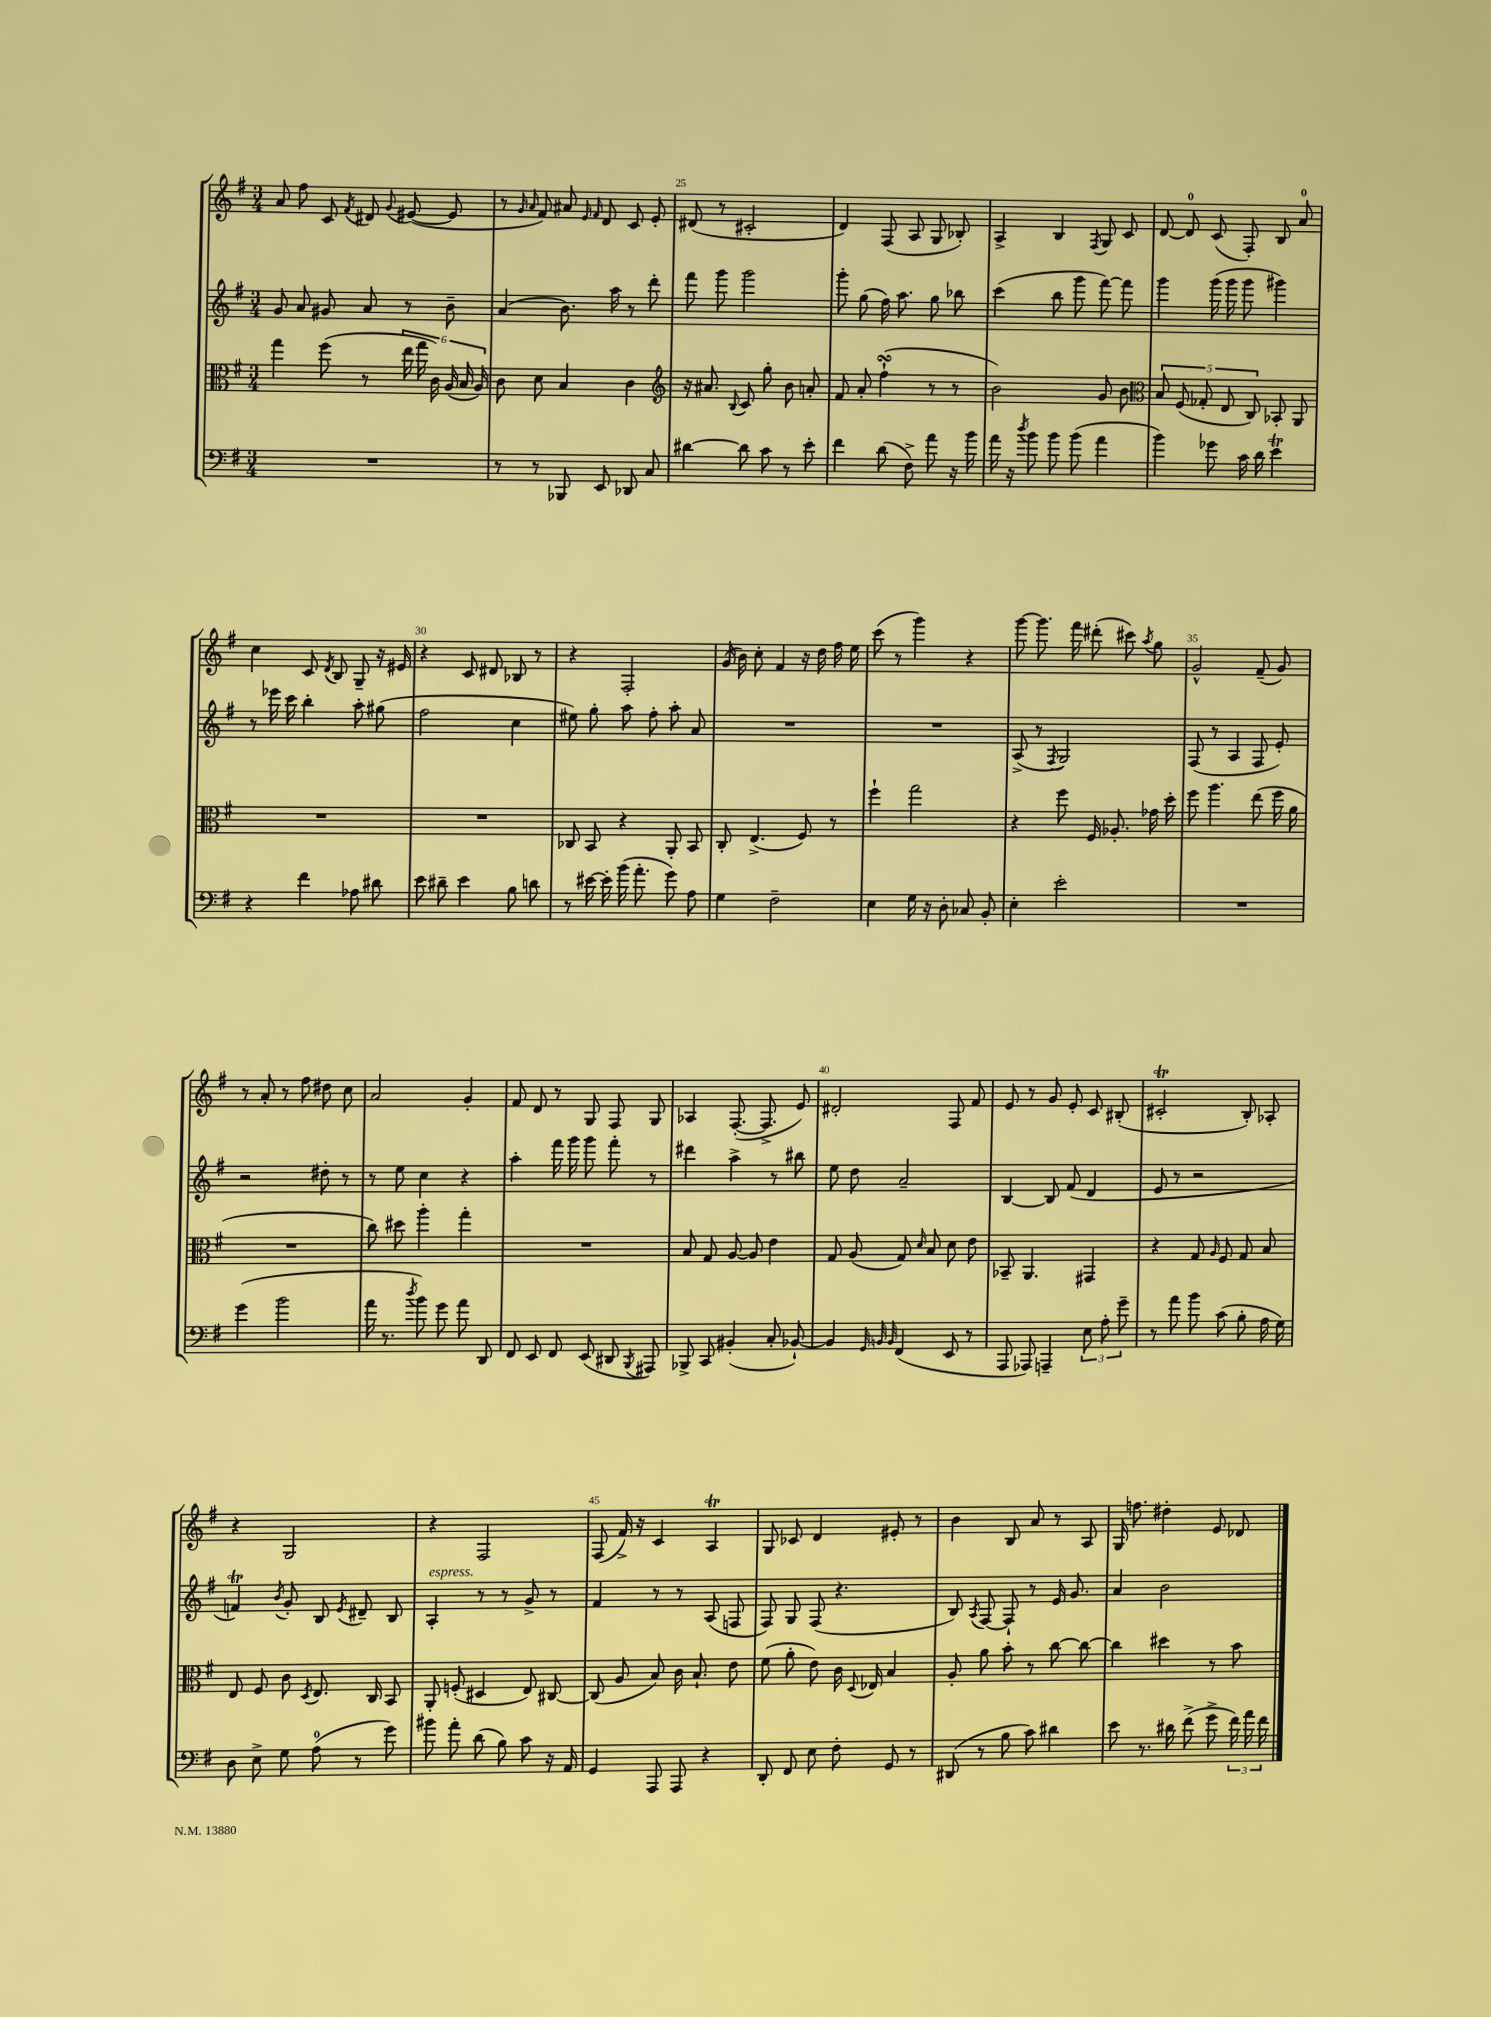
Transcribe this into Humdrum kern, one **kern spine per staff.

**kern	**kern	**kern	**kern
*staff4	*staff3	*staff2	*staff1
*clefF4	*clefC3	*clefG2	*clefG2
*k[f#]	*k[f#]	*k[f#]	*k[f#]
*M3/4	*M3/4	*M3/4	*M3/4
2.r	4gg	8g	8a
.	.	8a	8ff#
.	(8ff#	8g#	8c
.	.	.	8qf#
.	8r	8a	8d#
.	.	.	8qqg
.	24ee	8r	([8e#
.	24gg	.	.
.	24c)	.	.
.	(24A	8b~	8e#]
.	24B	.	.
.	24A)	.	.
=	=	=	=
8r	8c	(4a	8r
.	.	.	16qqg
.	.	.	16qqa
8r	8d	.	8f#)
8BBB-	4B	8.b)	8a#
.	.	.	16qqe
.	.	.	16qqf#
8EE	.	.	8d
.	.	16aa	.
8DD-	4c	8r	8c
8C	.	8ddd'	8e'
=	=	=	=
*	*clefG2	*	*
[4d#	16r	8fff#	(8d#
.	8.a#	.	.
.	.	8ggg	8r
.	8qqB	.	.
8d#]	8c	2ggg	2c#'
8c	8gg'	.	.
8r	8b	.	.
8e'	8a'	.	.
=	=	=	=
4f#	8f#	8ggg'	4d)
.	8a'	(8gg	.
(8d	(4ff#`	16ff#)	(8F#
.	.	8.aa	.
8F#^)	.	.	8A
8a	8r	8gg	8G
16r	8r	8bb-	8B-')
16b	.	.	.
=	=	=	=
16a	2b)	(4ccc	4A^
16r	.	.	.
8qdd	.	.	.
8b	.	.	.
8b	.	8bb	4B
(8b	.	8ggg	.
.	.	.	8qF#
4a	8g	[8fff#)	8G
.	8b	8fff#]	8c
=	=	=	=
*	*clefC3	*	*
4b)	10B	4ggg	[8d
.	(10F#	.	.
.	.	.	8d]
.	10G-'	.	.
8g-	.	(16ggg	(8c
.	10E	.	.
.	.	16ggg	.
16c	.	8ggg	8F#')
.	10C)	.	.
16d	.	.	.
4e	8BB-'	4ggg#)	8B
.	8AA	.	8a
=	=	=	=
4r	2.r	8r	4cc
.	.	16eee-	.
.	.	16ccc	.
4f#	.	4bb'	8c
.	.	.	8qd
.	.	.	8B
8A-	.	8aa'	8G~
8d#	.	(8gg#	16r
.	.	.	16e#
=	=	=	=
8e	2.r	2ff#	4r
8d#~	.	.	.
4e	.	.	8c
.	.	.	8d#
8B	.	4cc	8B-
8d	.	.	8r
=	=	=	=
8r	8C-	8ee#)	4r
[16e#	8BB	8gg'	.
16e#']	.	.	.
(16b	4r	8aa	2F#'
8.a'	.	.	.
.	.	8ff#'	.
8g)	8AA'	8aa'	.
8A	8BB	8a	.
=	=	=	=
4G	8C'	2.r	(16g
.	.	.	16b)
.	(4.E^	.	8cc'
2F#~	.	.	4f#
.	8F#)	.	16r
.	.	.	16dd
.	8r	.	16ff#
.	.	.	16ee
=	=	=	=
4E	4ff#`	2.r	(8ccc
.	.	.	8r
16G	2gg	.	4ggg)
16r	.	.	.
8D'	.	.	.
8C-	.	.	4r
8BB'	.	.	.
=	=	=	=
4E'	4r	(8A^	[8ggg
.	.	8r	8.ggg]
.	.	8qF#	.
2e'	8ff#	2G)	.
.	.	.	16fff#
.	16F#	.	(8ddd#'
.	8.A-'	.	.
.	.	.	8ccc#)
.	.	.	8qaa
.	16g-	.	8gg
.	16dd'	.	.
=	=	=	=
2.r	8ff#	(8F#	2g^^
.	4.aa	8r	.
.	.	4A	.
.	(8ee	8F#	(8f#~
.	16ff#	8e')	8g)
.	16a	.	.
=	=	=	=
(4g	2.r	2r	8r
.	.	.	8a'
2b	.	.	8r
.	.	.	8ff#
.	.	8dd#'	8dd#
.	.	8r	8cc
=	=	=	=
16a	8cc)	8r	2a
8.r	.	.	.
.	8dd#	8ee	.
8qdd	.	.	.
8b)	4aa'	4cc	.
8g	.	.	.
8a	4gg'	4r	4g'
8DD	.	.	.
=	=	=	=
8FF#	2.r	4aa'	8f#
8EE	.	.	8d
8FF#	.	16fff#	8r
.	.	16ggg	.
(8EE	.	8ggg	8G
8DD#	.	8fff#'	8F#
8qBBB	.	.	.
8AAA#)	.	8r	8G
=	=	=	=
8BBB-^	8B	4ddd#	4A-
8CC	8G	.	.
(4BB#'	[8A	4aa^	([8.F#'
.	8A]	.	.
.	.	.	8.F#^]
8C'	4e	8r	.
[8BB-`)	.	8bb#	8e)
=	=	=	=
4BB-]	8G	8ee	2d#'
.	(8A	8dd	.
32qqGG	.	.	.
32qqBB	.	.	.
32qqBB	.	.	.
(4FF#	8G)	2a~	.
.	16qqd	.	.
.	8B	.	.
8EE	8d	.	8F#
8r	8e	.	8f#
=	=	=	=
8AAA	8BB-~	[4B	8e
8AAA-)	4.AA	.	8r
4AAA~	.	8B]	8g
.	.	(8f#	8e'
12E	4GG#	4d	8c
12A'	.	.	.
.	.	.	(8B#'
12g~	.	.	.
=	=	=	=
8r	4r	8e	2c#'
8a	.	8r	.
8b	8G	2r	.
.	16qqA	.	.
(8c	8F#	.	.
8B'	8G	.	8B')
16A	8B	.	8A-'
16G)	.	.	.
=	=	=	=
8D	8E	4f)	4r
8E^	8F#	.	.
.	.	8qb	.
8G	8c	8g'	2G
.	8qD	.	.
(8A	8.E	8B	.
.	.	8qe	.
8r	.	8d#~	.
.	16C	.	.
8g)	8BB	8B	.
=	=	=	=
8b#	8AA'	4A'	4r
8a'	(8F'	.	.
(8d	4D#	8r	2F#
8B)	.	8r	.
8c	8E)	8g^	.
16r	[8C#	8r	.
16AA	.	.	.
=	=	=	=
4GG	(8C#]	4f#	(8F#
.	8A	.	16f#^)
.	.	.	16r
8AAA	8B)	8r	4c
8AAA	16c	8r	.
.	8.B`	.	.
4r	.	(8A	4A
.	8e	8F	.
=	=	=	=
8DD'	(8f#	8F#)	8G
8FF#	8a'	8G	8c-
8E	8e)	(8F#	4d
8F#'	16c	4.r	.
.	8qqD	.	.
.	16E-	.	.
8GG	4B	.	8e#'
8r	.	.	8r
=	=	=	=
(8DD#	8A'	8B)	4b
.	.	8qA	.
8r	8a	[8F#	.
8B	8b'	8F#`]	8B
8c)	8r	8r	8a
4d#	[8cc	16e	8r
.	.	8.g	.
.	8cc_	.	8A
=	=	=	=
8e	4cc]	4a	16G
.	.	.	8.ff
8.r	.	.	.
.	4dd#	2b	4dd#'
16d#	.	.	.
(8f#^	.	.	.
8g^	8r	.	8e
24f#)	8b	.	8d-
24a	.	.	.
24f#	.	.	.
==	==	==	==
*-	*-	*-	*-
